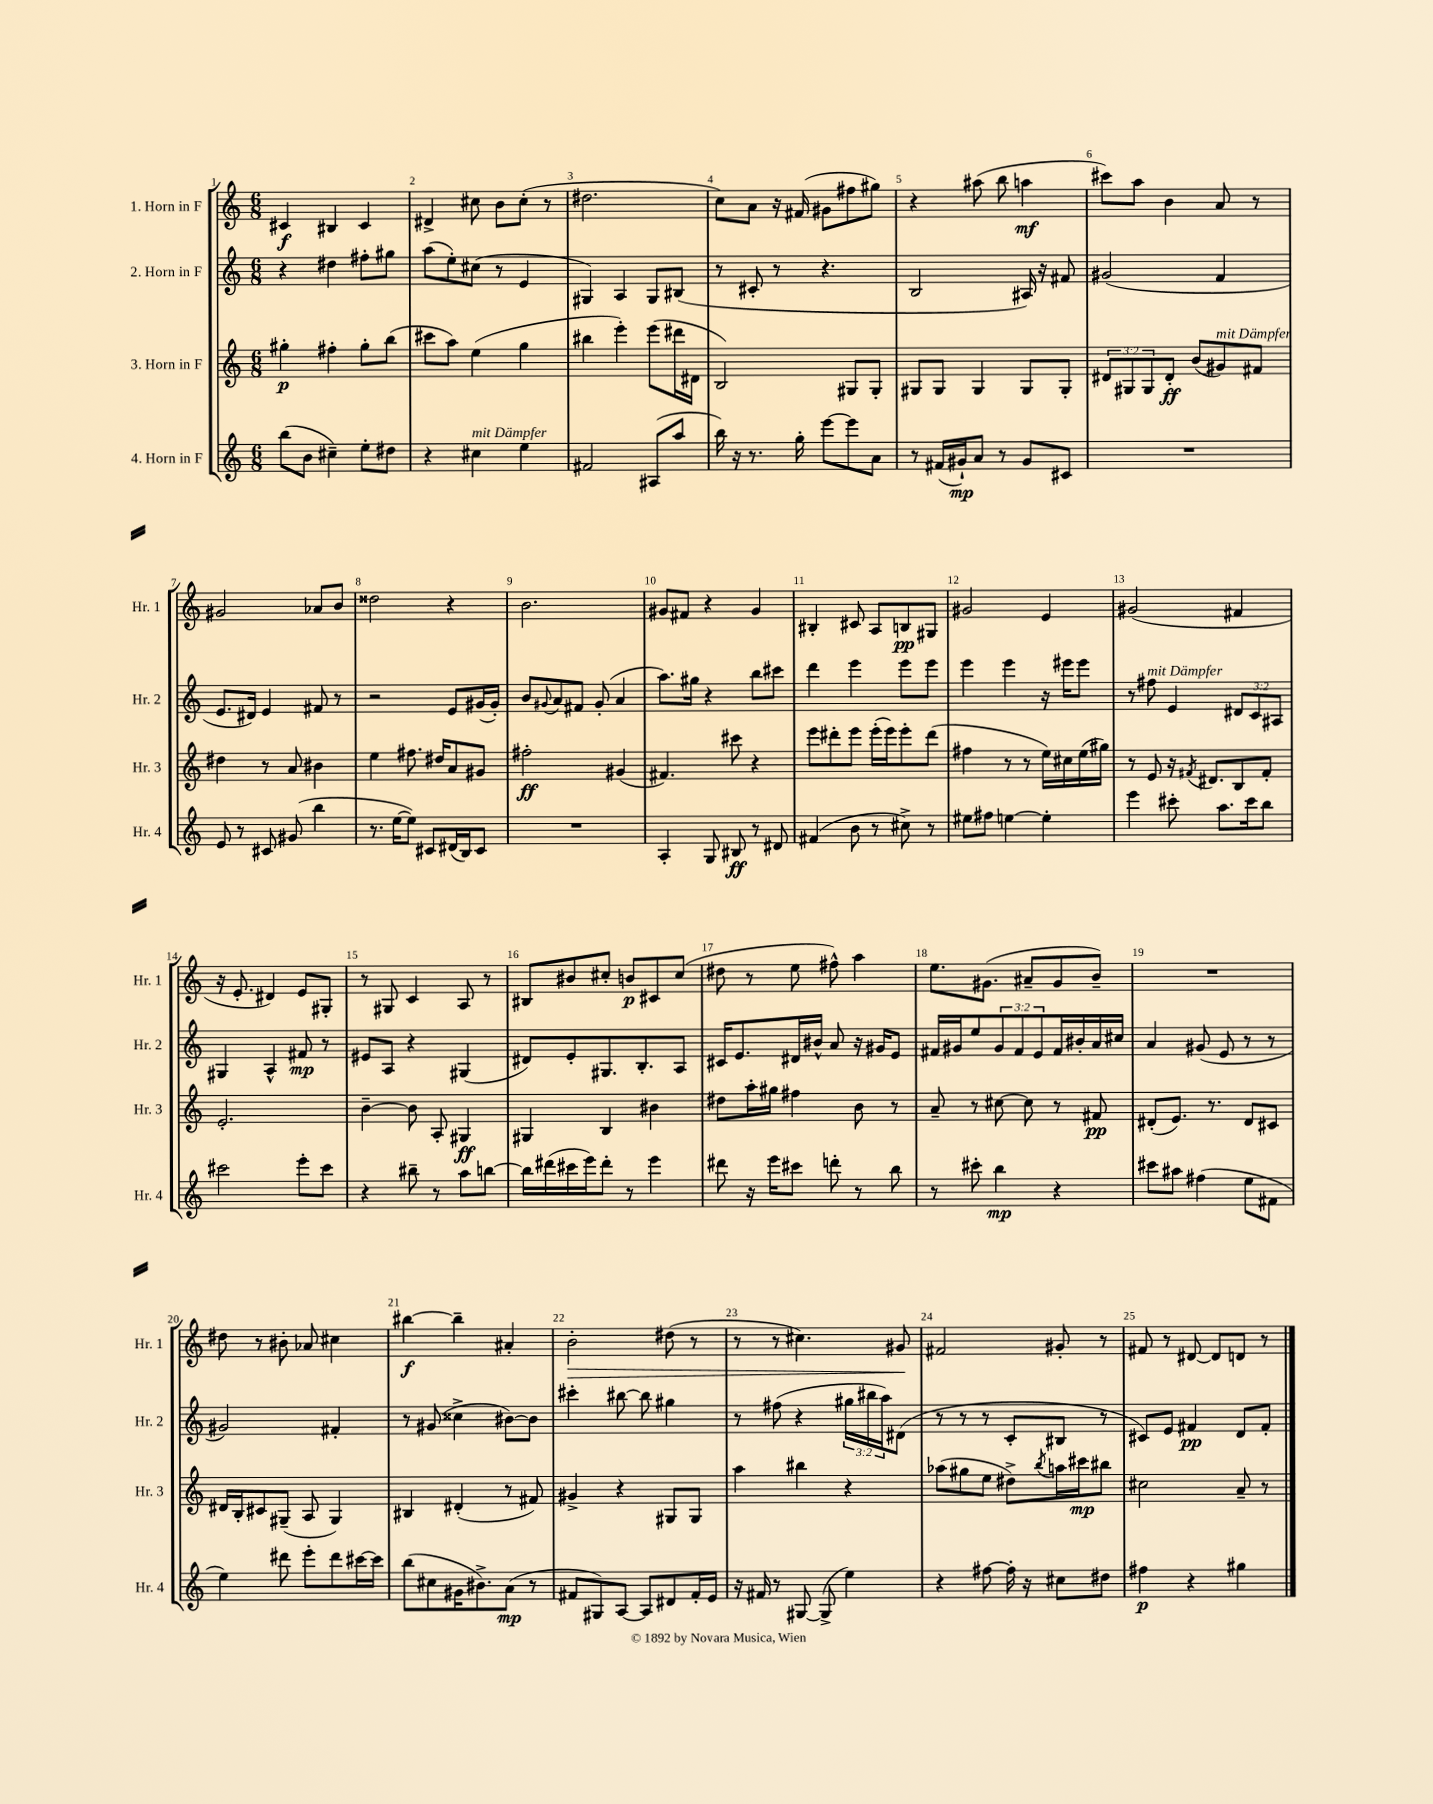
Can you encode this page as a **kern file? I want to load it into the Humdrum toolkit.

**kern	**dynam	**kern	**dynam	**kern	**dynam	**kern	**dynam
*part4	*part4	*part3	*part3	*part2	*part2	*part1	*part1
*staff4	*staff4	*staff3	*staff3	*staff2	*staff2	*staff1	*staff1
*I"4. Horn in F	*	*I"3. Horn in F	*	*I"2. Horn in F	*	*I"1. Horn in F	*
*I'Hr. 4	*	*I'Hr. 3	*	*I'Hr. 2	*	*I'Hr. 1	*
*clefG2	*	*clefG2	*	*clefG2	*	*clefG2	*
*k[]	*	*k[]	*	*k[]	*	*k[]	*
*M6/8	*	*M6/8	*	*M6/8	*	*M6/8	*
=1	=1	=1	=1	=1	=1	=1	=1
(8bb\L	.	4gg#X'\	p	4r	.	4c#X/	f
8b\J	.	.	.	.	.	.	.
4cc#X~\)	.	4ff#X'\	.	4dd#X\	.	4B#X/	.
8ee'\L	.	8gg#'\L	.	8ff#X'\L	.	4c#/	.
8dd#X\J	.	(8bb\J	.	8gg#X\J	.	.	.
=2	=2	=2	=2	=2	=2	=2	=2
4r	.	8ccc#X\L	.	(8aa\L	.	4d#X^/	.
.	.	8aa\J)	.	8ee'\)	.	.	.
!LO:TX:a:i:t=mit Dämpfer	!	!	!	!	!	!	!
4cc#X\	.	(4ee\	.	(8cc#X\J	.	8cc#X\	.
.	.	.	.	8r	.	8b\L	.
4ee\	.	4gg\	.	4e/	.	(8cc#'\J	.
.	.	.	.	.	.	8r	.
=3	=3	=3	=3	=3	=3	=3	=3
2f#X/	.	4bb#X\	.	4G#X/)	.	2.dd#X\	.
.	.	4eee'\)	.	4A/	.	.	.
(8A#X/L	.	(8eee\L	.	8G#/L	.	.	.
8aa/J	.	16ddd#X\L	.	(8B#X/J	.	.	.
.	.	16d#X\JJ	.	.	.	.	.
=4	=4	=4	=4	=4	=4	=4	=4
16bb\)	.	2B/)	.	8r	.	8cc\L)	.
16r	.	.	.	.	.	.	.
8.r	.	.	.	8c#X'/	.	8a\J	.
.	.	.	.	8r	.	16r	.
16gg'\	.	.	.	.	.	(16f#X/	.
[8eee\L	.	.	.	4.r	.	8g#X\L	.
8eee\]	.	8G#X/L	.	.	.	8ff#X\	.
8a\J	.	8G#'/J	.	.	.	8gg#X\J)	.
=5	=5	=5	=5	=5	=5	=5	=5
8r	.	8G#X/L	.	2B/	.	4r	.
(16f#X/LL	.	8G#/J	.	.	.	.	.
16g#X`/J)	mp	.	.	.	.	.	.
8a/J	.	4G#/	.	.	.	(8aa#X\	.
8r	.	.	.	.	.	8bb\	.
8g#/L	.	8G#/L	.	16A#X/)	.	4aan\	mf
.	.	.	.	16r	.	.	.
8c#X/J	.	8G#'/J	.	8f#X/	.	.	.
=6	=6	=6	=6	=6	=6	=6	=6
2.r	.	12d#X/L	.	(2g#X/	.	8ccc#X\L)	.
.	.	12G#X/	.	.	.	.	.
.	.	.	.	.	.	8aa\J	.
.	.	12G#/	.	.	.	.	.
.	.	8d#'/J	ff	.	.	4b\	.
.	.	(8b/L	.	.	.	.	.
!	!	!LO:TX:a:i:t=mit Dämpfer	!	!	!	!	!
.	.	8g#X/)	.	4f/	.	8a/	.
.	.	8f#X/J	.	.	.	8r	.
!!LO:LB:g=z
=7	=7	=7	=7	=7	=7	=7	=7
8e/	.	4dd#X\	.	8.e/L	.	2g#X/	.
8r	.	.	.	.	.	.	.
.	.	.	.	16d#X/Jk)	.	.	.
8c#X/	.	8r	.	4e/	.	.	.
(8g#X/	.	8a/	.	.	.	.	.
4bb\	.	4b#X\	.	8f#X/	.	8a-X/L	.
.	.	.	.	8r	.	8b/J	.
=8	=8	=8	=8	=8	=8	=8	=8
8.r	.	4ee\	.	2r	.	2dd##X\	.
[16ee\KL	.	.	.	.	.	.	.
8ee\J])	.	8.ff#X\	.	.	.	.	.
8c#X/L	.	.	.	.	.	.	.
.	.	16dd#X/KL	.	.	.	.	.
(16d#X/L	.	8a/	.	8e/L	.	4r	.
16B/J)	.	.	.	.	.	.	.
8c#/J	.	8g#X/J	.	(16g#X/L	.	.	.
.	.	.	.	16g#'/JJ)	.	.	.
=9	=9	=9	=9	=9	=9	=9	=9
2.r	.	2ff#X'\	ff	8b/L	.	2.b\	.
.	.	.	.	8qqg#X/	.	.	.
.	.	.	.	8a/	.	.	.
.	.	.	.	8f#X/J	.	.	.
.	.	.	.	(8g#'/	.	.	.
.	.	(4g#X/	.	4a/	.	.	.
=10	=10	=10	=10	=10	=10	=10	=10
4A'/	.	4.f#X/)	.	8.aa\L)	.	8g#X/L	.
.	.	.	.	.	.	8f#X/J	.
.	.	.	.	16gg#X\Jk	.	.	.
8G/	.	.	.	4r	.	4r	.
8B#X/	ff	8ccc#X\	.	.	.	.	.
8r	.	4r	.	8bb\L	.	4g#/	.
8d#X/	.	.	.	8ccc#X\J	.	.	.
=11	=11	=11	=11	=11	=11	=11	=11
(4f#X/	.	8eee\L	.	4ddd\	.	4B#X'/	.
.	.	8ddd#X'\	.	.	.	.	.
8b\	.	8eee\J	.	4eee\	.	8c#X/	.
8r	.	(16eee'\LL	.	.	.	8A/L	.
.	.	16eee\J)	.	.	.	.	.
8cc#X^\)	.	8eee'\	.	8eee\L	.	8Bn/	pp
8r	.	(8ddd#\J	.	8eee\J	.	8G#X/J	.
=12	=12	=12	=12	=12	=12	=12	=12
8ee#X\L	.	4ff#X\	.	4eee\	.	2g#X/	.
8ff#X\J	.	.	.	.	.	.	.
[4een\	.	8r	.	4eee\	.	.	.
.	.	8r	.	.	.	.	.
4ee'\]	.	16ee\LL)	.	16r	.	4e/	.
.	.	16cc#X\	.	16eee#X\KL	.	.	.
.	.	(16ee\	.	8eee#\J	.	.	.
.	.	16gg#X\JJ)	.	.	.	.	.
=13	=13	=13	=13	=13	=13	=13	=13
4eee\	.	8r	.	8r	.	(2g#X/	.
!	!	!	!	!LO:TX:a:i:t=mit Dämpfer	!	!	!
.	.	8e/	.	8ff#X\	.	.	.
8ccc#X'\	.	16r	.	4e/	.	.	.
.	.	8qf#X/	.	.	.	.	.
.	.	8.d#X/L	.	.	.	.	.
8.aa\L	.	.	.	.	.	.	.
.	.	8B/	.	12d#X/L	.	4f#X/	.
16ccc#\k	.	.	.	.	.	.	.
.	.	.	.	12c/	.	.	.
8bb\J	.	8f#'/J	.	.	.	.	.
.	.	.	.	12A#X/J	.	.	.
!!LO:LB:g=z
=14	=14	=14	=14	=14	=14	=14	=14
2ccc#X\	.	2.e'/	.	4G#X/	.	16r	.
.	.	.	.	.	.	8.e'/	.
.	.	.	.	4A^^/	.	4d#X/)	.
8eee'\L	.	.	.	8f#X/	mp	8e/L	.
8ccc#\J	.	.	.	8r	.	8G#X'/J	.
=15	=15	=15	=15	=15	=15	=15	=15
4r	.	[4b~\	.	8e#X/L	.	8r	.
.	.	.	.	8A/J	.	8G#X/	.
8bb#X~\	.	8b\]	.	4r	.	4c/	.
8r	.	8A'/	.	.	.	.	.
8aa\L	.	4G#X/	ff	(4G#X/	.	8A/	.
[8bbn\J	.	.	.	.	.	8r	.
=16	=16	=16	=16	=16	=16	=16	=16
16bb\LL]	.	4G#X/	.	8d#X/L)	.	8B#X/L	.
(16ddd#X\	.	.	.	.	.	.	.
16ccc#X\	.	.	.	8e'/	.	8b#X/	.
16eee\J)	.	.	.	.	.	.	.
8ddd#'\J	.	4B/	.	8.G#X/	.	8cc#X'/J	.
8r	.	.	.	.	.	8bn/L	p
.	.	.	.	8.B'/	.	.	.
4eee\	.	4b#X\	.	.	.	8c#X/	.
.	.	.	.	8A/J	.	(8cc#/J	.
=17	=17	=17	=17	=17	=17	=17	=17
8ddd#X\	.	8dd#X\L	.	16c#X/KL	.	8dd#X\	.
.	.	.	.	8.e/	.	.	.
16r	.	16aa'\L	.	.	.	8r	.
16eee\KL	.	16gg#X\JJ	.	.	.	.	.
8ccc#X\J	.	4ff#X\	.	16d#X/L	.	8ee\	.
.	.	.	.	16b#X^^/JJ	.	.	.
8dddn'\	.	.	.	8a/	.	8ff#X^^\)	.
8r	.	8b\	.	16r	.	4aa\	.
.	.	.	.	16g#X/KL	.	.	.
8bb\	.	8r	.	8e/J	.	.	.
=18	=18	=18	=18	=18	=18	=18	=18
8r	.	8a~/	.	16f#X/LL	.	8.ee\L	.
.	.	.	.	16g#X/J	.	.	.
8ccc#X'\	.	8r	.	8ee/	.	.	.
.	.	.	.	.	.	(8.g#X\J	.
4bb\	mp	[8cc#X\	.	12g#/	.	.	.
.	.	.	.	12f#/	.	.	.
.	.	8cc#\]	.	.	.	8a#X~/L	.
.	.	.	.	12e/	.	.	.
4r	.	8r	.	16f#/L	.	8g#/	.
.	.	.	.	16b#X'/	.	.	.
.	.	8f#X/	pp	16a/	.	8b~/J)	.
.	.	.	.	16cc#X/JJ	.	.	.
=19	=19	=19	=19	=19	=19	=19	=19
8ccc#X\L	.	(8d#X'/L	.	4a/	.	2.r	.
8aa#X\J	.	8.e/J)	.	.	.	.	.
(4ff#X\	.	.	.	(8g#X/	.	.	.
.	.	8.r	.	.	.	.	.
.	.	.	.	8e/	.	.	.
8ee\L	.	8d#/L	.	8r	.	.	.
8f#X\J	.	8c#X/J	.	8r	.	.	.
!!LO:LB:g=z
=20	=20	=20	=20	=20	=20	=20	=20
4ee\)	.	16d#X/LL	.	2g#X/)	.	8dd#X\	.
.	.	16B'/J	.	.	.	.	.
.	.	8c#X/	.	.	.	8r	.
8ddd#X\	.	(8G#X~/J	.	.	.	8b#X'\	.
8eee'\L	.	8A/	.	.	.	8a-X/	.
8ddd#\	.	4G#/)	.	4f#X'/	.	4cc#X\	.
[16ccc#X\L	.	.	.	.	.	.	.
16ccc#\JJ]	.	.	.	.	.	.	.
=21	=21	=21	=21	=21	=21	=21	=21
(8bb\L	.	4B#X/	.	8r	.	[4bb#X\	f
8cc#X\	.	.	.	(8g#X/	.	.	.
16g#X\K	.	(4d#X'/	.	4cc##X^\	.	4bb#~\]	.
8.b#X^\)	.	.	.	.	.	.	.
(8a\J	mp	8r	.	[8b#X\L)	.	4a#X'/	.
8r	.	8f#X/)	.	8b#\J]	.	.	.
=22	=22	=22	=22	=22	=22	=22	=22
!	!	!	!	!	!	!	!LO:HP:b
8f#X/L	.	4g#X^/	.	4ccc#X'\	.	2b'\	>
8G#X/)	.	.	.	.	.	.	.
[8A/J	.	4r	.	[8bb#X\	.	.	.
8A/L]	.	.	.	8bb#\]	.	.	.
8d#X/	.	8G#X/L	.	4gg#X\	.	(8dd#X\	.
16f#'/L	.	8G#/J	.	.	.	8r	.
16e/JJ	.	.	.	.	.	.	.
=23	=23	=23	=23	=23	=23	=23	=23
16r	.	4aa\	.	8r	.	8r	.
16f#X/	.	.	.	.	.	.	.
8r	.	.	.	(8ff#X\	.	8r	.
[8G#X/	.	4bb#X\	.	4r	.	4.cc#X\)	.
(8G#^/]	.	.	.	.	.	.	.
4ee\)	.	4r	.	24gg#X\LL	.	.	.
.	.	.	.	24bb#X\	.	.	.
.	.	.	.	24aa\J)	.	.	.
.	.	.	.	(8d#X\J	.	8g#X/	.
.	.	.	.	.	.	.	]
=24	=24	=24	=24	=24	=24	=24	=24
4r	.	(8aa-X\L	.	8r	.	2f#X/	.
.	.	8gg#X\	.	8r	.	.	.
[8ff#X\	.	8ee\J	.	8r	.	.	.
16ff#'\]	.	8dd#X^\L)	.	8c'/L	.	.	.
16r	.	.	.	.	.	.	.
.	.	8qbb/	.	.	.	.	.
8cc#X\L	.	16aan\L	.	8B#X/J	.	8g#X'/	.
.	.	16ccc#X\J	mp	.	.	.	.
8dd#X\J	.	8bb#X\J	.	8r	.	8r	.
=25	=25	=25	=25	=25	=25	=25	=25
4ff#X\	p	2cc#X\	.	8c#X/L)	.	8f#X/	.
.	.	.	.	8e/J	.	8r	.
4r	.	.	.	4f#X/	pp	[8d#X/	.
.	.	.	.	.	.	8d#/L]	.
4gg#X\	.	8a~/	.	8d/L	.	8dn/J	.
.	.	8r	.	8f#'/J	.	8r	.
==	==	==	==	==	==	==	==
*-	*-	*-	*-	*-	*-	*-	*-
